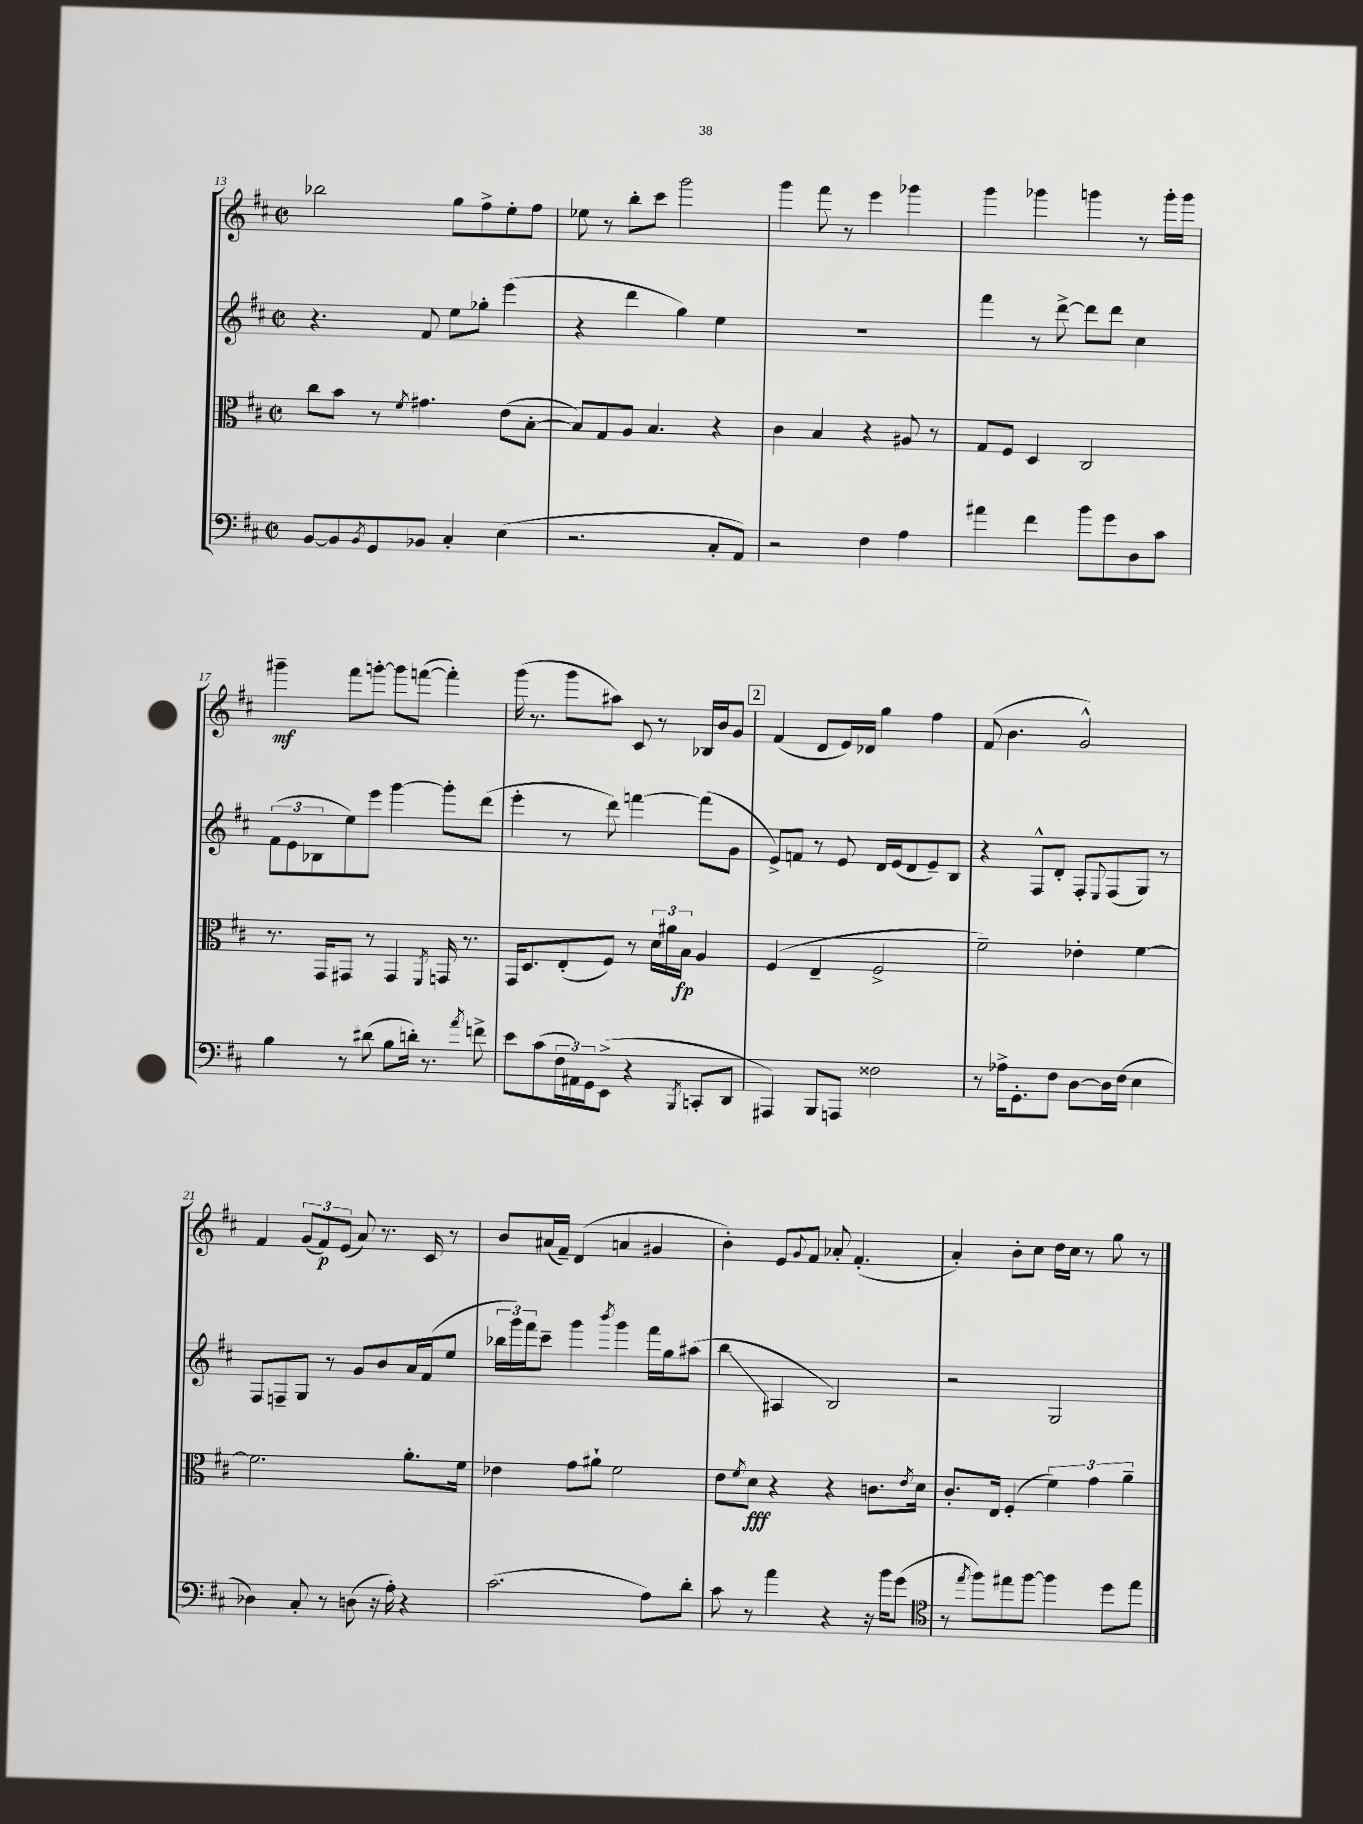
<<
\new StaffGroup <<
\new Staff = "s0" {
    \clef treble \key d \major \defaultTimeSignature \time 2/2
    bes''2 g''8 fis''8-> e''8-. fis''8 |
    ees''8 r8 b''8-. cis'''8 g'''2 |
    g'''4 fis'''8 r8 e'''4 ges'''4 |
    g'''4 ges'''4 g'''4 r8 g'''16-. g'''16 |
    gis'''4--\mf fis'''8 g'''8~-. g'''8 f'''8~( f'''4-.) |
    g'''16( r8. g'''8 ais''8) cis'8 r8 bes16 b'16 g'8 |
    \mark \markup { \box "2" } fis'4( d'8 e'16) des'16 g''4 fis''4 |
    fis'8( b'4. g'2-^) |
    fis'4 \tuplet 3/2 { g'8( fis'8\p) e'8( } a'8) r8. cis'16 r8 |
    b'8 ais'16( fis'16--) d'4( a'4 gis'4 |
    b'4-.) e'8 \appoggiatura { g'8 } fis'8 aes'8-. fis'4.-.( |
    a'4-.) b'8-. cis''8 d''16 cis''16 r8 g''8 r8 \bar "|." |
}
\new Staff = "s1" {
    \clef treble \key d \major \defaultTimeSignature \time 2/2
    r4. fis'8 e''8 ges''8-. e'''4( |
    r4 d'''4 g''4) e''4 |
    R1 |
    fis'''4 r8 d'''8~-> d'''8 d'''8 cis''4 |
    \tuplet 3/2 { fis'8( e'8 bes8 } e''8) e'''8 g'''4~ g'''8-. d'''8( |
    e'''4-. r8 d'''8) f'''4~ f'''8( g'8 |
    \mark \markup { \box "2" } e'8->) f'8 r8 e'8 d'16 e'16( d'8 e'8--) b8 |
    r4 fis8-^ d'8-. fis8-. \appoggiatura { e8 } fis8( g8) r8 |
    fis8 f8-- g8 r8 g'8 b'8 a'16 fis'16( e''8 |
    \tuplet 3/2 { bes''16 g'''16) fis'''16 } cis'''8-- g'''4 \acciaccatura { b'''8 } g'''4 fis'''16 g''16 ais''8( |
    b''4\glissando ais4 b2) |
    r2 g2 \bar "|." |
}
\new Staff = "s2" {
    \clef alto \key d \major \defaultTimeSignature \time 2/2
    cis''8 b'8 r8 \acciaccatura { fis'8 } gis'4. e'8( b8~-. |
    b8) g8 a8 b4. r4 |
    cis'4 b4 r4 ais8 r8 |
    g8 fis8 d4 cis2 |
    r8. g,16 gis,8 r8 gis,4 \acciaccatura { fis,8 } g,16 r8. |
    g,16 d8. e8-.( fis8) r8 \tuplet 3/2 { d'16 ais'16 b16\fp } a4 |
    \mark \markup { \box "2" } fis4( e4-- fis2-> |
    fis'2--) ees'4-. fis'4~ |
    fis'2. a'8.-. fis'16 |
    ees'4 g'8 ais'8-! fis'2 |
    e'8 \acciaccatura { fis'8 } d'8\fff r4 r4 c'8. \acciaccatura { e'8 } d'16 |
    cis'8.-. e16 fis4-.( \tuplet 3/2 { fis'4) g'4 a'4-- } \bar "|." |
}
\new Staff = "s3" {
    \clef bass \key d \major \defaultTimeSignature \time 2/2
    b,8~ b,8 \acciaccatura { b,8 } g,8 bes,8 cis4-. e4( |
    r2. cis8-. a,8) |
    r2 fis4 a4 |
    ais'4 fis'4 b'8 g'8 d8 cis'8 |
    b4 r8 dis'8( b8 d'16-.) r8. \acciaccatura { a'8 } f'8-> |
    e'8 cis'8( \tuplet 3/2 { fis16 ais,16) g,16 } e,8->( r4 \acciaccatura { b,,8 } c,8-. d,8 |
    \mark \markup { \box "2" } ais,,4) b,,8 a,,8 fisis2 |
    r8 aes16-> g,8.-. fis8 d8~ d16 fis16( e4 |
    des4) cis8-. r8 d8( r16 a16-.) r4 |
    cis'2.( a8) d'8-. |
    cis'8 r8 a'4 r4 r16 b'16 g'8( |
    \clef tenor r8 \acciaccatura { e''8 } fis''8) eis''8 fis''8~ fis''4 d''8 eis''8 \bar "|." |
}
>>
>>
\layout { \context { \Score currentBarNumber = #13 } }
